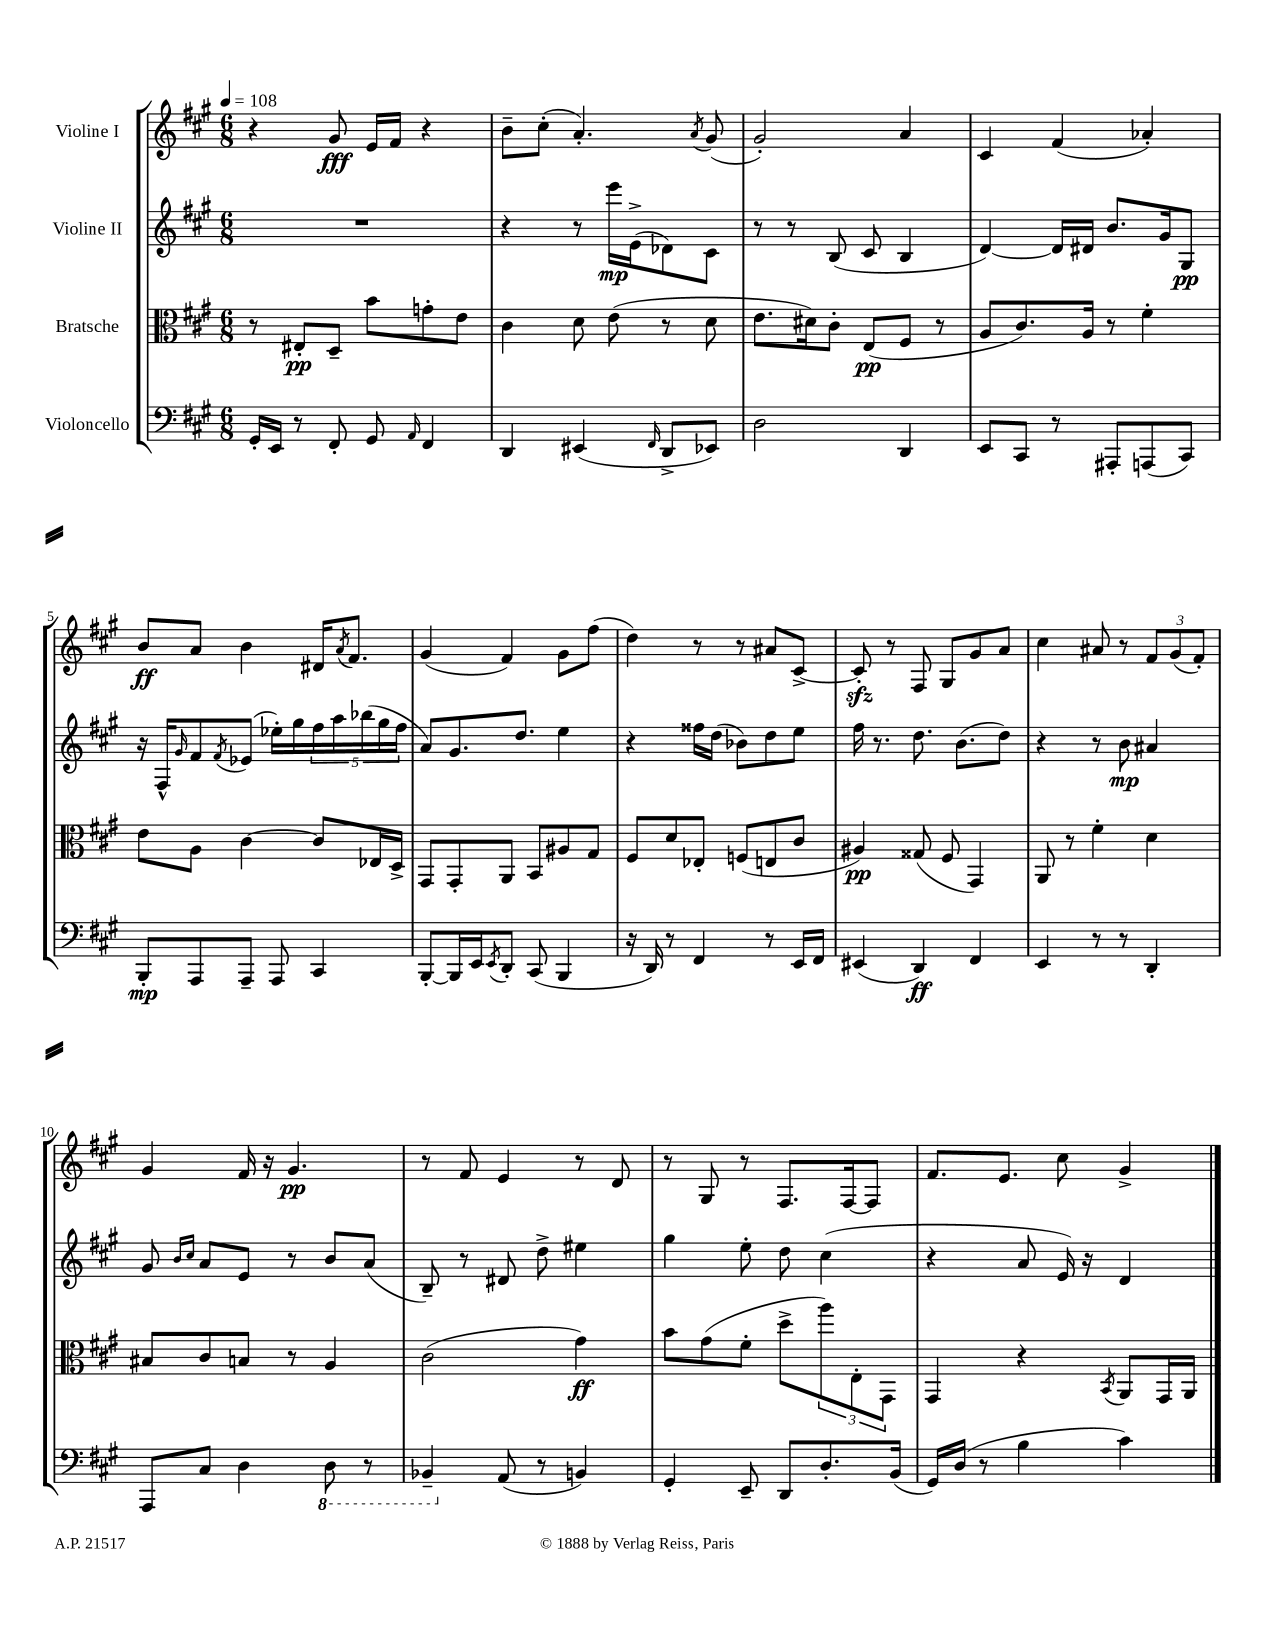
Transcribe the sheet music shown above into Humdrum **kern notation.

**kern	**kern	**kern	**kern
*staff4	*staff3	*staff2	*staff1
*clefF4	*clefC3	*clefG2	*clefG2
*k[f#c#g#]	*k[f#c#g#]	*k[f#c#g#]	*k[f#c#g#]
*M6/8	*M6/8	*M6/8	*M6/8
*MM108	*MM108	*MM108	*MM108
16GG#'	8r	2.r	4r
16EE	.	.	.
8r	8E#'	.	.
8FF#'	8D~	.	8g#
8GG#	8b	.	16e
.	.	.	16f#
16qqAA	.	.	.
4FF#	8g'	.	4r
.	8e	.	.
=	=	=	=
4DD	4c#	4r	8b~
.	.	.	(8cc#'
(4EE#	8d	8r	4.a')
.	(8e	16eee	.
.	.	(16e^	.
16qqFF#	.	.	.
8DD^	8r	8d-)	.
.	.	.	8qa
8EE-)	8d	8c#	(8g#
=	=	=	=
2D	8.e	8r	2g#')
.	.	8r	.
.	16d#)	.	.
.	8c#'	(8B	.
.	(8E	8c#	.
4DD	8F#	4B	4a
.	8r	.	.
=	=	=	=
8EE	8A	[4d)	4c#
8CC#	8.c#)	.	.
8r	.	16d]	(4f#
.	16A	16d#	.
8AAA#'	8r	8.b	.
(8AAA	4f#'	.	4a-')
.	.	16g#	.
8CC#)	.	8G#	.
=	=	=	=
8BBB'	8e	16r	8b
.	.	16F#^^	.
.	.	16qqg#	.
8AAA	8A	8f#	8a
.	.	8qf#	.
8AAA~	[4c#	(8e-	4b
8AAA	.	16ee-')	.
.	.	16gg#	.
4CC#	8c#]	20ff#	16d#
.	.	20aa	.
.	.	.	8qa
.	.	.	8.f#
.	.	(20bb-	.
.	16E-	.	.
.	.	20gg#	.
.	16D^	.	.
.	.	20ff#	.
=	=	=	=
[8BBB'	8GG#	8a)	(4g#
16BBB]	8GG#'	8.g#	.
16EE	.	.	.
8qEE	.	.	.
8DD'	8AA	.	4f#)
.	.	8.dd	.
(8CC#	8BB	.	.
4BBB	8A#	4ee	8g#
.	8G#	.	(8ff#
=	=	=	=
16r	8F#	4r	4dd)
16DD)	.	.	.
8r	8d	.	.
4FF#	8E-'	16ff##	8r
.	.	(16dd	.
.	(8F	8b-)	8r
8r	8E	8dd	8a#
16EE	8c#	8ee	[8c#^
16FF#	.	.	.
=	=	=	=
(4EE#	4A#)	16ff#	8c#']
.	.	8.r	.
.	.	.	8r
4DD)	(8G##	8.dd	8F#
.	8F#	.	8G#
.	.	(8.b	.
4FF#	4GG#)	.	8g#
.	.	8dd)	8a
=	=	=	=
4EE	8AA	4r	4cc#
.	8r	.	.
8r	4f#'	8r	8a#
8r	.	8b	8r
4DD'	4d	4a#	12f#
.	.	.	(12g#
.	.	.	12f#')
=	=	=	=
8AAA	8B#	8g#	4g#
.	.	16qqb	.
.	.	16qqcc#	.
8C#	8c#	8a	.
4D	8B	8e	16f#
.	.	.	16r
.	8r	8r	4.g#
8DD	4A	8b	.
8r	.	(8a	.
=	=	=	=
4BBB-~	(2c#	8B~)	8r
.	.	8r	8f#
(8AA	.	8d#	4e
8r	.	8dd^	.
4BB)	4g#)	4ee#	8r
.	.	.	8d
=	=	=	=
4GG#'	8b	4gg#	8r
.	(8g#	.	8G#
8EE~	8f#'	8ee'	8r
8DD	8dd^	8dd	8.F#
8.D'	12aa)	(4cc#	.
.	.	.	[16F#
.	12E'	.	.
.	.	.	8F#]
.	12GG#	.	.
(16BB	.	.	.
=	=	=	=
16GG#)	4GG#	4r	8.f#
(16D	.	.	.
8r	.	.	.
.	.	.	8.e
4B	4r	8a	.
.	.	16e)	8cc#
.	.	16r	.
.	8qBB	.	.
4c#)	8AA	4d	4g#^
.	16GG#	.	.
.	16AA	.	.
==	==	==	==
*-	*-	*-	*-
